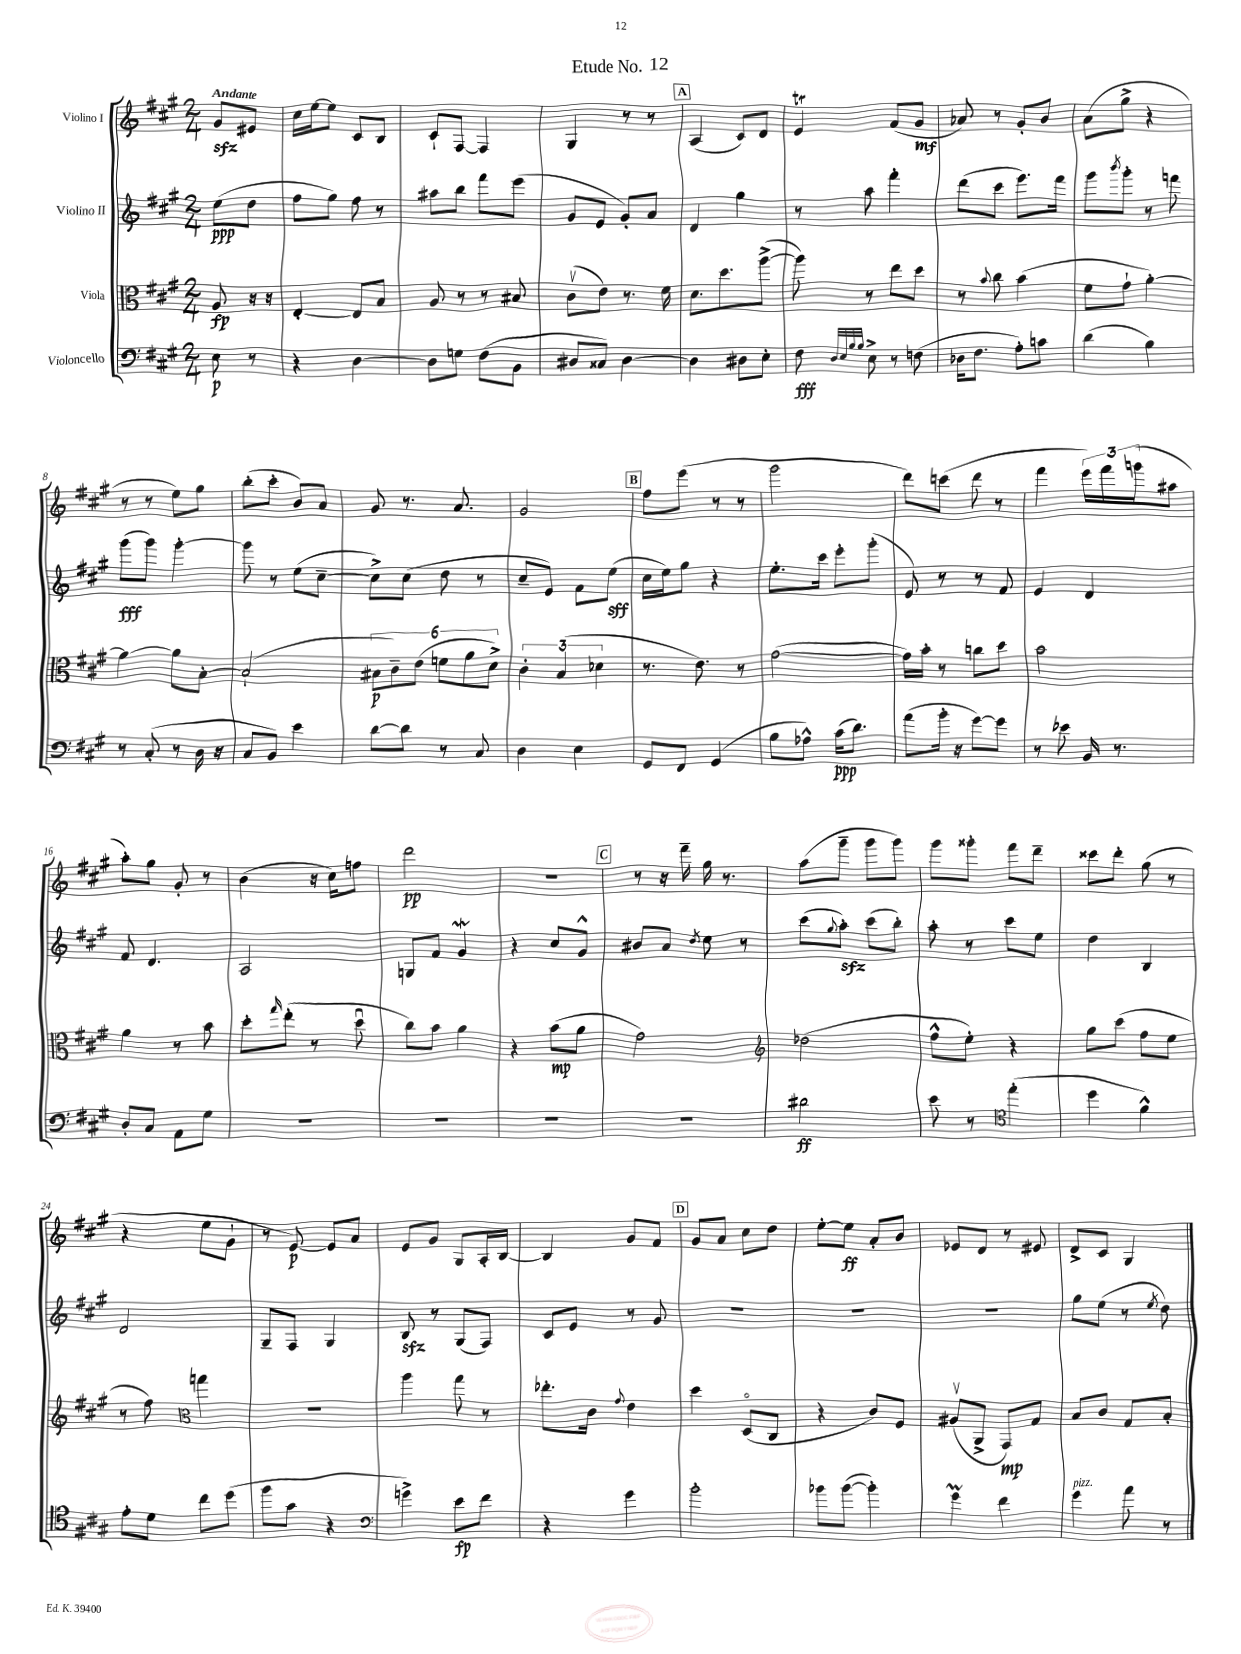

**kern	**kern	**kern	**kern
*staff4	*staff3	*staff2	*staff1
*clefF4	*clefC3	*clefG2	*clefG2
*k[f#c#g#]	*k[f#c#g#]	*k[f#c#g#]	*k[f#c#g#]
*M2/4	*M2/4	*M2/4	*M2/4
8E	8A	(8ee	8g#
8r	16r	8dd	8e#
.	16r	.	.
=	=	=	=
4r	[4E'	8ff#	16cc#
.	.	.	[16ee
.	.	8gg#)	8ee]
[4D	8E]	8ff#	8c#
.	8B	8r	8B
=	=	=	=
8D]	8A	8aa#	8c#`
8G	8r	8bb	[8F#
(8F#	8r	8fff#	4F#]
8BB	8B#	(8eee	.
=	=	=	=
8D#	(8c#v	8g#	4G#
8C##)	8e)	8e	.
[4D#	8.r	8g#')	8r
.	.	8a	8r
.	16f#	.	.
=	=	=	=
4D#]	8.d	4d	(4A
.	8.dd	.	.
8D#	.	4gg#	8c#)
8E'	([8aa^	.	8d
=	=	=	=
8F#	8aa])	8r	4e
32qqD	.	.	.
32qqE	.	.	.
32qqB	.	.	.
32qqB	.	.	.
8E^	8r	8aa	.
8r	8ee	4fff#'	(8f#
(8F	8dd	.	8g#
=	=	=	=
16D-	8r	(8ddd	8a-)
8.F#	.	.	.
.	8qqb	.	.
.	8cc#	8ccc#	8r
8A')	(4b	8.eee)	8g#'
8c	.	.	8b
.	.	16fff#	.
=	=	=	=
(4d	8f#	8ggg#	(8a
.	.	8qbbb	.
.	8g#`	8ggg#'	8gg#^
4B)	[4a')	8r	4r
.	.	8fff	.
=	=	=	=
8r	4a_	(8ggg#	8r
(8C#'	.	8ggg#)	8r
8r	8a]	[4ggg#'	8ee)
16D	[8B'	.	8gg#
16r	.	.	.
=	=	=	=
8C#	(2B`]	8ggg#]	(8bb'
8BB)	.	8r	8ccc#'
4e	.	(8ee	8b)
.	.	[8cc#~	8a
=	=	=	=
[8d	12B#	8cc#^])	8g#
.	12c#~)	.	.
8d]	.	(8cc#	8.r
.	(12e	.	.
8r	12f	8dd	.
.	.	.	8.a
.	12a	.	.
8C#	.	8r	.
.	12d^)	.	.
=	=	=	=
4D	6c#'	8cc#~	2g#
.	.	8e)	.
.	(6B	.	.
4E	.	8f#	.
.	6d-	.	.
.	.	(8ee	.
=	=	=	=
8GG#	8.r	16cc#	8ff#
.	.	16ee)	.
8FF#	.	8gg#	(8eee
.	8.e)	.	.
(4GG#	.	4r	8r
.	8r	.	8r
=	=	=	=
8B	([2g#	8.ee'	2ggg#
8A-^^)	.	.	.
.	.	16ccc#	.
(16c#	.	8eee'	.
8.d)	.	.	.
.	.	(8ggg#'	.
=	=	=	=
(8a	16g#])	8e)	8ddd)
.	16b'	.	.
16b'	8r	8r	(8ccc
16r	.	.	.
[8g#)	8cc	8r	8ddd
8g#]	8dd	8f#	8r
=	=	=	=
8r	2b	4e	4fff#
8e-	.	.	.
16BB	.	4d	24eee)
.	.	.	24fff#
8.r	.	.	.
.	.	.	(24ggg
.	.	.	8aa#
=	=	=	=
8D'	4a	8f#	8aa')
8C#	.	4.d	8gg#
8AA	8r	.	8g#'
8G#	8b	.	8r
=	=	=	=
2r	8dd'	2A	(4b
.	16qqgg#	.	.
.	(8ee'	.	.
.	8r	.	16r
.	.	.	16cc#)
.	8ddu	.	8ff
=	=	=	=
2r	8cc#)	8G	2ddd
.	8b	8f#	.
.	4a	4g#	.
=	=	=	=
2r	4r	4r	2r
.	(8b	8cc#	.
.	8a	8g#^^	.
=	=	=	=
2r	2g#)	8b#	8r
.	.	8a	16r
.	.	.	16fff#~
.	.	8qdd	.
.	.	8ee	16gg#
.	.	.	8.r
.	.	8r	.
=	=	=	=
*	*clefG2	*	*
2d#	(2dd-	(8ccc#	(8aa
.	.	8qqgg#	.
.	.	8aa')	8ggg#~
.	.	(8ccc#	8ggg#
.	.	8bb')	8ggg#)
=	=	=	=
8e	8ff#^^	8aa'	8ggg#
8r	8ee')	8r	8ggg##'
*clefC4	*	*	*
(4ee'	4r	8ccc#	8fff#
.	.	8ee	8ddd~
=	=	=	=
4dd	8gg#	4dd	8ccc##
.	(8ccc#	.	8ddd'
4f#^^)	8ff#	4B	(8gg#
.	8ee	.	8r
=	=	=	=
8e'	8r	2d	4r
8d	8ff#)	.	.
*	*clefC3	*	*
8cc#	4gg	.	8ee
(8dd	.	.	8g#`
=	=	=	=
8ff#	2r	8G#~	8r
8g#	.	8F#	[8e)
4r	.	4G#	8e]
.	.	.	8a
=	=	=	=
*clefF4	*	*	*
4g^)	4aa	8B	8e
.	.	8r	8g#
8e	8gg#	(8G#	8G#
8f#	8r	8F#)	16A'
.	.	.	[16B
=	=	=	=
4r	8.ee-'	8c#	4B]
.	.	8e	.
.	16c#	.	.
.	8qqg#	.	.
4g#	4e	8r	8g#
.	.	8g#	8f#
=	=	=	=
2b'	4dd	2r	8g#
.	.	.	8a
.	(8Do	.	8cc#
.	8C#	.	8dd
=	=	=	=
8b-	4r	2r	[8ee'
([8b-	.	.	8ee]
4b-'])	8c#)	.	8a'
.	8F#	.	8b
=	=	=	=
4g#	(8A#v	2r	8e-
.	8AA^	.	8d
4f#	8GG#)	.	8r
.	8G#	.	8e#
=	=	=	=
4g#	8B	8gg#	8d^
.	8c#	(8ee	8c#
8a	8G#	8r	4G#
.	.	8qee	.
8r	8B'	8dd)	.
==	==	==	==
*-	*-	*-	*-
